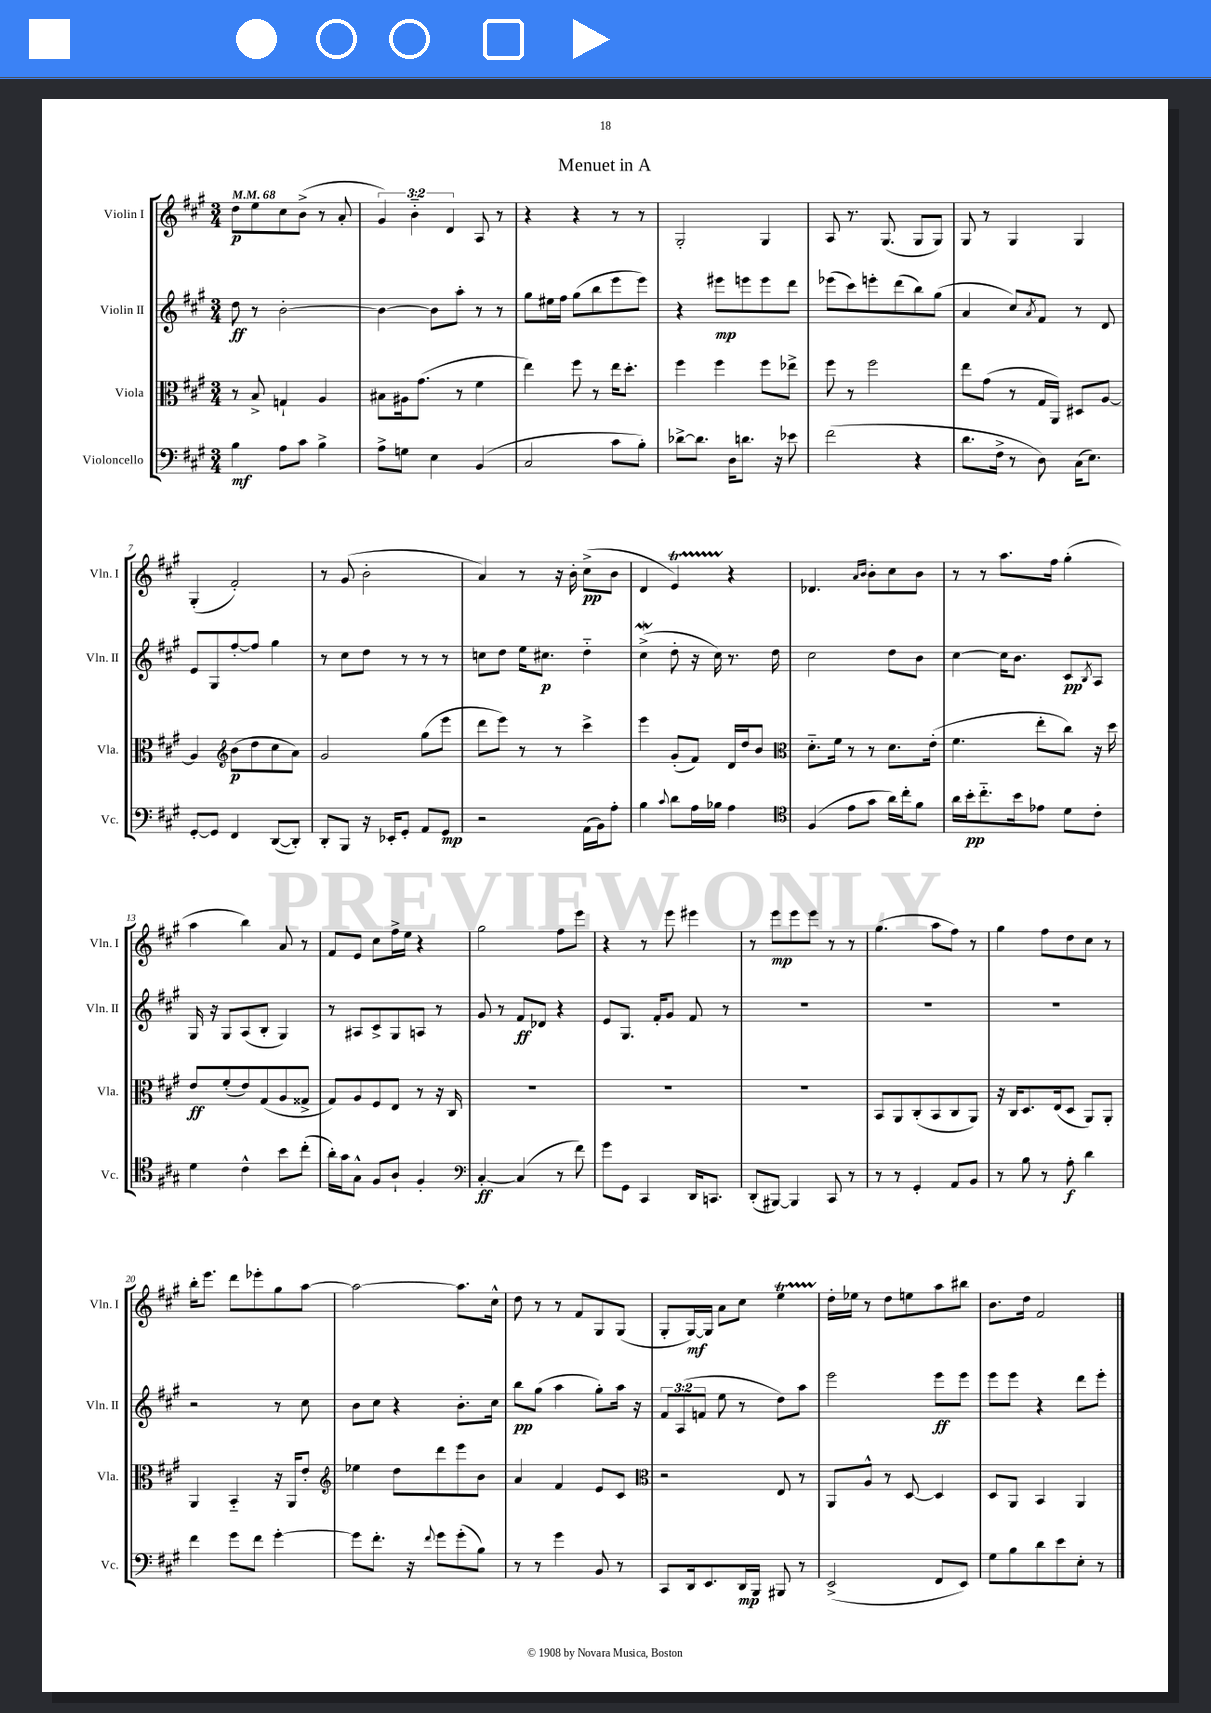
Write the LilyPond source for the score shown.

\header { title = "Menuet in A" }
<<
\new StaffGroup <<
\new Staff = "s0" \with { instrumentName = "Violin I" shortInstrumentName = "Vln. I" } {
    \clef treble \key a \major \numericTimeSignature \time 3/4 \override Staff.TupletNumber.text = #tuplet-number::calc-fraction-text \tempo 4 = 68
    d''8\p e''8 cis''8 b'8->( r8 a'8-. |
    \tuplet 3/2 { gis'4) b'4-_ d'4 } a8 r8 |
    r4 r4 r8 r8 |
    gis2-. gis4 |
    a8 r8. gis8.( gis8 gis8) |
    gis8 r8 gis4 gis4 |
    gis4-.( fis'2-.) |
    r8 gis'8( b'2-. |
    a'4) r8 r16 b'16-. cis''8->\pp( b'8 |
    d'4 e'4\startTrillSpan) r4\stopTrillSpan |
    des'4. \grace { a'16 b'16 } b'8-. cis''8 b'8 |
    r8 r8 a''8. fis''16 gis''4-.( |
    a''4 b''4) a'8 r8 |
    fis'8 e'8 cis''8 fis''16-> e''16 r4 |
    gis''2 fis''8 e'''8 |
    r4 r8 e'''8 eis'''4 |
    r8 e'''8\mp e'''8 e'''8 r8 r8 |
    gis''4.( a''8 fis''8) r8 |
    gis''4 fis''8 d''8 cis''8 r8 |
    b''16-. e'''8. d'''8 ees'''8-. gis''8 a''8~ |
    a''2~ a''8. cis''16-^ |
    d''8 r8 r8 fis'8 gis8 gis8( |
    gis8-. gis16~\mf) gis16 a'8 cis''8 e''4\startTrillSpan |
    d''16-.\stopTrillSpan ees''16 r8 d''8 e''8 a''8 bis''8 |
    b'8. d''16 fis'2 \bar "|." |
}
\new Staff = "s1" \with { instrumentName = "Violin II" shortInstrumentName = "Vln. II" } {
    \clef treble \key a \major \numericTimeSignature \time 3/4 \override Staff.TupletNumber.text = #tuplet-number::calc-fraction-text
    d''8\ff r8 b'2~-. |
    b'4~ b'8 a''8-. r8 r8 |
    gis''8 eis''16 fis''16 gis''8( b''8 e'''8 e'''8) |
    r4 eis'''8\mp e'''8 e'''8 d'''8 |
    ees'''8( cis'''8) e'''8-. d'''8( b''8) gis''8( |
    a'4 cis''8) \acciaccatura { a'8 } fis'8 r8 d'8 |
    e'8 gis8 fis''8~-. fis''8 gis''4 |
    r8 cis''8 d''8 r8 r8 r8 |
    c''8 d''8 e''16 cis''8.\p d''4-_ |
    cis''4->\mordent( d''8-. r16 cis''16) r8. d''16 |
    cis''2 d''8 b'8 |
    cis''4~ cis''16 b'8. cis'8\pp \acciaccatura { b8 } a8 |
    gis16 r16 gis8 a8( b8-. gis4) |
    r8 ais8 cis'8-> gis8 a8 r8 |
    gis'8 r8 fis'8\ff des'8 r4 |
    e'8 gis8. fis'16-. gis'8 fis'8 r8 |
    R2. |
    R2. |
    R2. |
    r2 r8 cis''8 |
    b'8 cis''8 r4 b'8.-. cis''16 |
    b''8\pp gis''8( a''4 gis''8-.) a''16 r16 |
    \tuplet 3/2 { fis'8 a8( f'8 } e''8 r8 d''8) a''8 |
    e'''2 e'''8\ff e'''8 |
    e'''8 e'''8 r4 d'''8 e'''8-. \bar "|." |
}
\new Staff = "s2" \with { instrumentName = "Viola" shortInstrumentName = "Vla." } {
    \clef alto \key a \major \numericTimeSignature \time 3/4
    r8 b8-> g4-! a4 |
    bis8 ais16 gis'8.( r8 fis'4 |
    e''4) fis''8 r8 e''16 d''8.-. |
    fis''4 fis''4 fis''8 ees''8-> |
    fis''8 r8 fis''2 |
    e''8 gis'8( r8 gis16 a,16) dis8 a8~ |
    a4 \clef treble b'8\p( d''8 cis''8 a'8) |
    gis'2 gis''8( e'''8 |
    d'''8 e'''8) r8 r8 cis'''4-> |
    e'''4 gis'8-.( fis'8) d'16 d''16 b'8 |
    \clef alto d'8.-_ fis'16 r8 r8 d'8. e'16-.( |
    fis'4. e''8-. cis''8) r16 d''16 |
    e'8\ff fis'8-.( e'8) gis8( a8 gisis8-> |
    gis8) a8 fis8 e8 r8 r16 cis16 |
    R2. |
    R2. |
    R2. |
    b,8 a,8 cis8-.( b,8 cis8 a,8) |
    r16 cis16 d8. e16( d8 a,8) a,8-. |
    a,4 b,4-_ r16 a,16 e'8-. |
    \clef treble ees''4 d''8 d'''8 e'''8 b'8 |
    a'4 fis'4 e'8 cis'8 |
    \clef alto r2 e8 r8 |
    a,8 a8-^ r8 d8~ d4 |
    d8 a,8 b,4 a,4 \bar "|." |
}
\new Staff = "s3" \with { instrumentName = "Violoncello" shortInstrumentName = "Vc." } {
    \clef bass \key a \major \numericTimeSignature \time 3/4
    b4\mf a8 cis'8 b4-> |
    a8-> g8 e4 b,4( |
    cis2 cis'8 b8-.) |
    des'8~-> des'8. d16 d'8. r16 ees'8 |
    fis'2( r4 |
    d'8. fis16-> r8 d8) cis16( e8.) |
    gis,8~-. gis,8 fis,4 d,8~( d,8-.) |
    d,8-. b,,8 r16 ees,16-. gis,8-. a,8 gis,8\mp |
    r2 a,16( b,16) a8-. |
    b4 \appoggiatura { cis'8 } d'8 a16 bes16 a4 |
    \clef tenor fis4( e'8 gis'8 a'16) cis''16-. fis'8 |
    a'16 b'16-.\pp cis''8.-_ b'16 ees'8 d'8 cis'8-. |
    d'4 cis'4-^ b'8 cis''8-.( |
    a'16-.) gis'16 gis8-^ fis8 a8-! fis4-. |
    \clef bass cis4~-.\ff cis4( r8 fis'8) |
    gis'8 gis,8 cis,4 d,16 c,8. |
    d,8-.( bis,,8~) bis,,4 cis,8 r8 |
    r8 r8 gis,4-. a,8 b,8 |
    r8 b8 r8 a8-.\f d'4 |
    fis'4 gis'8 fis'8 gis'4~-. |
    gis'8 fis'8.-. r16 \appoggiatura { fis'8 } gis'8 gis'8-.( b8) |
    r8 r8 gis'4 b,8 r8 |
    cis,8 d,16 e,8. d,16\mp b,,16 bis,,8 r8 |
    e,2->( fis,8 e,8) |
    gis8 b8 d'8 e'8 e8-. r8 \bar "|." |
}
>>
>>
